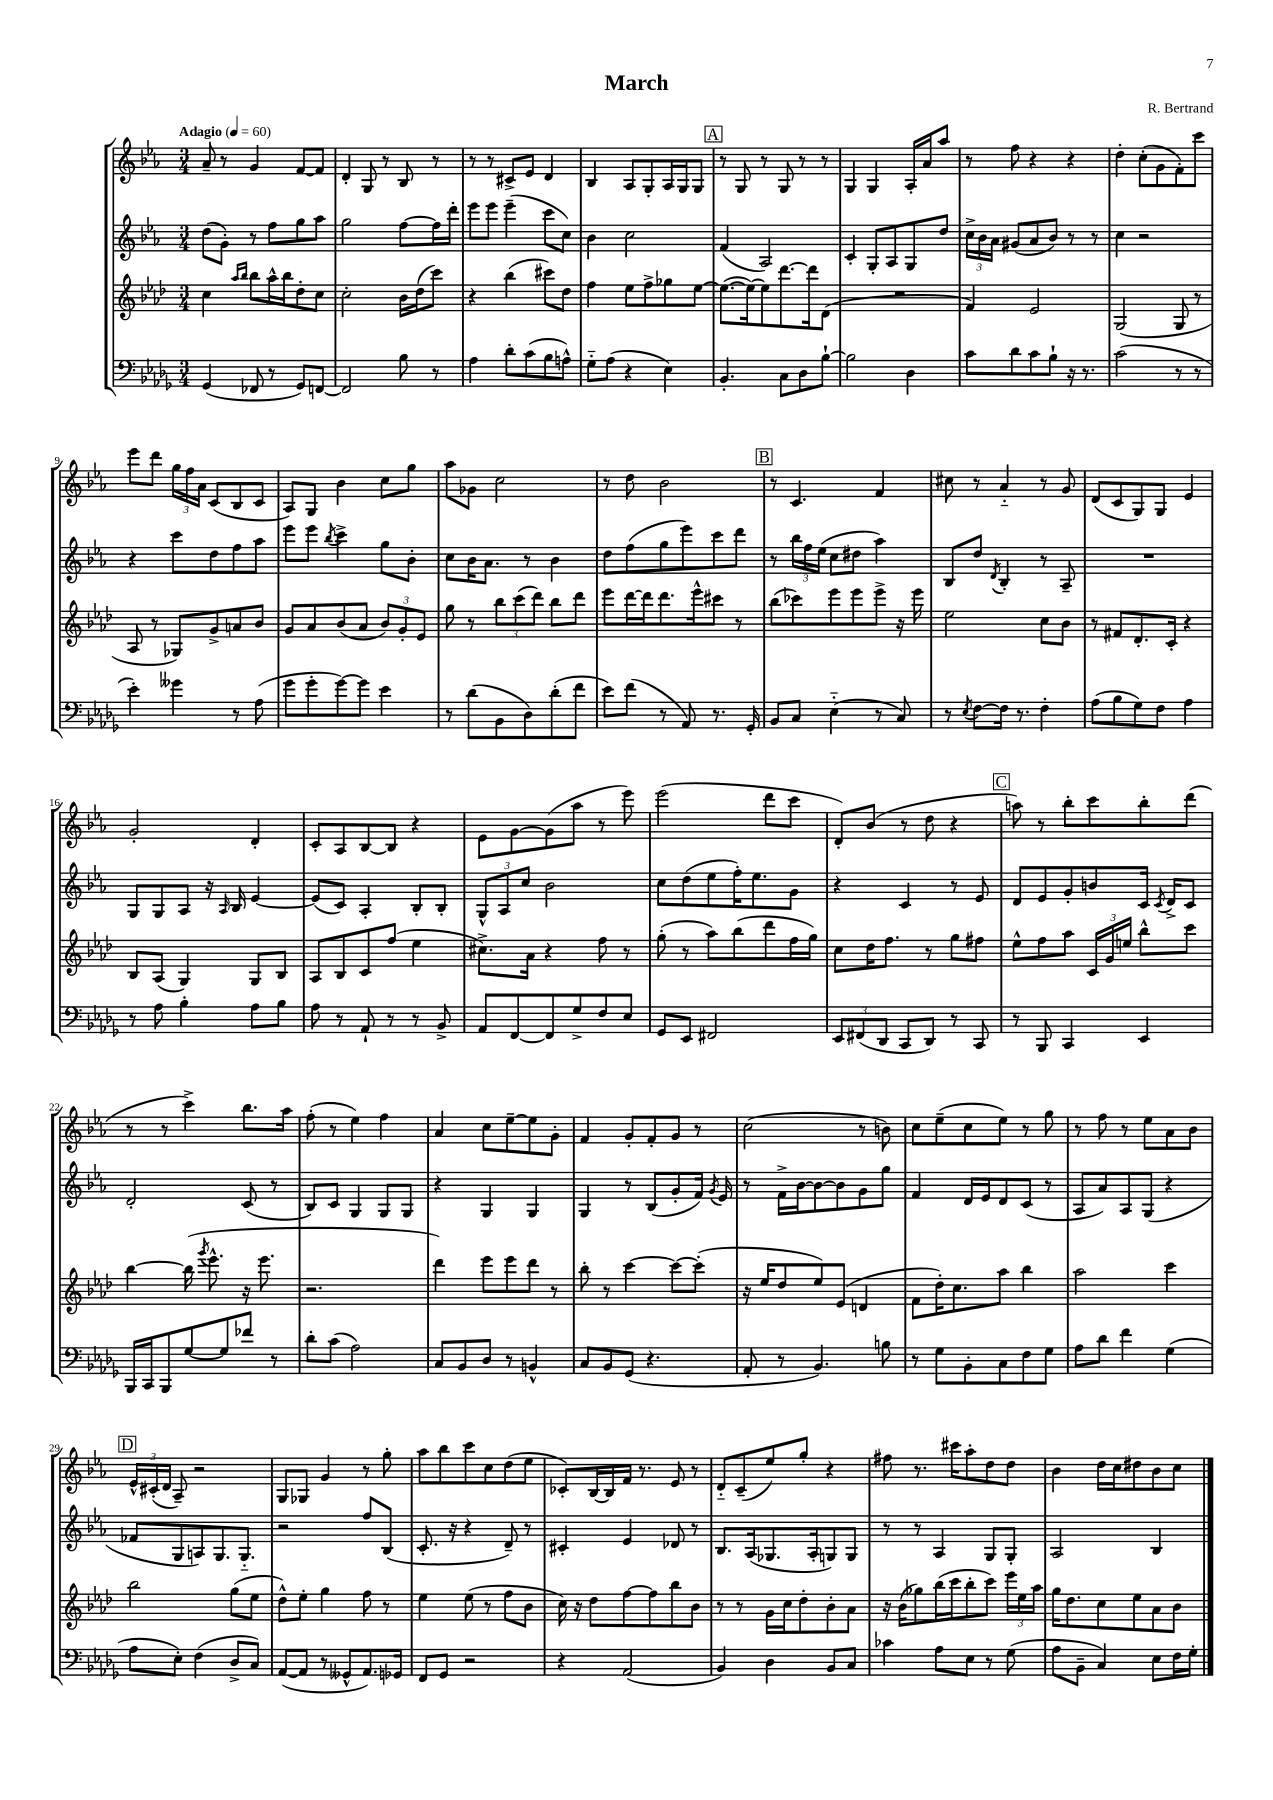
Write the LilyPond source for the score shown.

\header { title = "March" composer = "R. Bertrand" }
<<
\new StaffGroup <<
\new Staff = "s0" {
    \clef treble \key ees \major \numericTimeSignature \time 3/4 \tempo "Adagio" 4 = 60
    \autoBeamOff aes'8-- r8 g'4 f'8[~ f'8] |
    d'4-. g8 r8 bes8 r8 |
    r8 r8 cis'8[-> ees'8] d'4 |
    bes4 aes8[ g8-. aes16 g16 g8] |
    \mark \markup { \box "A" } r8 g8 r8 g8 r8 r8 |
    g4 g4 aes16[-. aes'16 aes''8] |
    r8 f''8 r4 r4 |
    d''4-. c''8[-.( g'8 f'8-.) c'''8] |
    ees'''8[ d'''8] \tuplet 3/2 { g''16[ f''16 aes'16] } c'8[( bes8 c'8] |
    aes8[) g8] bes'4 c''8[ g''8] |
    aes''8[ ges'8] c''2 |
    r8 d''8 bes'2 |
    \mark \markup { \box "B" } r8 c'4. f'4 |
    cis''8 r8 aes'4-_ r8 g'8 |
    d'8[( c'8 g8) g8] ees'4 |
    g'2-. d'4-. |
    c'8[-. aes8 bes8~ bes8] r4 |
    ees'8[ g'8~ g'8( aes''8] r8 ees'''8) |
    ees'''2( d'''8[ c'''8] |
    d'8[-.) bes'8]( r8 d''8 r4 |
    \mark \markup { \box "C" } a''8) r8 bes''8[-. c'''8 bes''8-. d'''8]( |
    r8 r8 c'''4->) bes''8.[ aes''16] |
    f''8-.( r8 ees''4) f''4 |
    aes'4 c''8[ ees''8~-- ees''8 g'8]-. |
    f'4 g'8[-. f'8-. g'8] r8 |
    c''2( r8 b'8) |
    c''8[ ees''8--( c''8 ees''8]) r8 g''8 |
    r8 f''8 r8 ees''8[ aes'8 bes'8] |
    \mark \markup { \box "D" } \tuplet 3/2 { ees'16[-^ cis'16-.( d'16] } aes8--) r2 |
    g8[ ges8] g'4 r8 g''8-. |
    aes''8[ bes''8 c'''8 c''8 d''8( ees''8] |
    ces'8[-.) bes16~ bes16 f'16] r8. ees'8 r8 |
    d'8[-_ c'8--( ees''8) g''8]-. r4 |
    fis''8 r8. cis'''16[ aes''8-. d''8 d''8] |
    bes'4 d''16[ c''16 dis''8 bes'8 c''8] \bar "|." |
}
\new Staff = "s1" {
    \clef treble \key ees \major \numericTimeSignature \time 3/4
    \autoBeamOff d''8[( g'8]-.) r8 f''8[ g''8 aes''8] |
    g''2 f''8[~ f''16 d'''16]-. |
    ees'''8[ ees'''8] ees'''4--( c'''8[ c''8]) |
    bes'4 c''2 |
    \mark \markup { \box "A" } f'4( aes2) |
    c'4-. g8[-. aes8 g8 d''8] |
    \tuplet 3/2 { c''16[-> bes'16 aes'16] } gis'8[( aes'8 bes'8]) r8 r8 |
    c''4 r2 |
    r4 c'''8[ d''8 f''8 aes''8] |
    ees'''8[ ees'''8] \acciaccatura { bes''8 } c'''4-> g''8[ bes'8]-. |
    c''8[ bes'16 aes'8.] r8 bes'4 |
    d''8[ f''8( g''8 ees'''8) c'''8 d'''8] |
    \mark \markup { \box "B" } r8 \tuplet 3/2 { bes''16[ f''16 ees''16]( } c''8[ dis''8] aes''4) |
    bes8[ d''8] \acciaccatura { d'8 } bes4-. r8 aes8-- |
    R2. |
    g8[ g8 aes8] r16 \grace { aes16 } bes16 ees'4~ |
    ees'8[( c'8]) aes4-. bes8[-. bes8]-. |
    \tuplet 3/2 { g8[-^ aes8 c''8] } bes'2 |
    c''8[ d''8( ees''8 f''16-.) ees''8. g'8] |
    r4 c'4 r8 ees'8 |
    \mark \markup { \box "C" } d'8[ ees'8 g'8-. b'8 c'16] \acciaccatura { c'8 } d'16[-> c'8] |
    d'2-. c'8( r8 |
    bes8[) c'8] g4 g8[ g8] |
    r4 g4 g4 |
    g4 r8 bes8[( g'8-. f'16]) \acciaccatura { g'8 } ees'16 |
    r8 f'16[-> bes'16~ bes'8~ bes'8 g'8 g''8] |
    f'4 d'16[ ees'16 d'8 c'8]( r8 |
    aes8[ aes'8) aes8 g8]( r4 |
    \mark \markup { \box "D" } fes'8[ g8 a8) g8. g8.]-_ |
    r2 f''8[ bes8]( |
    c'8.-. r16 r4 d'8--) r8 |
    cis'4-. ees'4 des'8 r8 |
    bes8.[ aes16( ges8. aes16-. g8) g8] |
    r8 r8 aes4 g8[ g8]-. |
    aes2 bes4 \bar "|." |
}
\new Staff = "s2" {
    \clef treble \key aes \major \numericTimeSignature \time 3/4
    \autoBeamOff c''4 \grace { aes''16[ bes''16] } bes''8[ aes''16-^ bes''16 des''8-. c''8] |
    c''2-. bes'16[ des''16( c'''8]) |
    r4 bes''4( cis'''8[) des''8] |
    f''4 ees''8[ f''8-> ges''8 ees''8]~ |
    \mark \markup { \box "A" } ees''8.[~( ees''16~) ees''8 des'''8.~ des'''16 des'8]( |
    R2. |
    f'4) ees'2 |
    g2( g8 r8 |
    aes8 r8 ges8[) g'8-> a'8 bes'8] |
    g'8[ aes'8 bes'8( aes'8] \tuplet 3/2 { bes'8[) g'8-. ees'8] } |
    g''8 r8 \tuplet 3/2 { bes''8[ c'''8( des'''8]) } bes''8[ des'''8] |
    ees'''8[ des'''16~ des'''16 des'''8. ees'''16-^ cis'''8] r8 |
    \mark \markup { \box "B" } bes''8[( ces'''8) ees'''8 ees'''8 ees'''8]-> r16 ees'''16 |
    ees''2 c''8[ bes'8] |
    r8 fis'8[ des'8.-. c'16]-. r4 |
    bes8[ aes8]( g4) g8[ bes8] |
    aes8[ bes8 c'8 f''8]( ees''4 |
    cis''8.[->) aes'16] r4 f''8 r8 |
    g''8-.( r8 aes''8[) bes''8( des'''8 f''16 g''16]) |
    c''8[ des''16 f''8.] r8 g''8[ fis''8] |
    \mark \markup { \box "C" } ees''8[-^ f''8 aes''8] \tuplet 3/2 { c'16[ g'16 e''16] } bes''8[-^ c'''8] |
    bes''4~ bes''16( \acciaccatura { g'''8 } ees'''8.-^ r16 ees'''8. |
    r2. |
    des'''4) ees'''8[ ees'''8 des'''8] r8 |
    bes''8-. r8 c'''4~ c'''8[~ c'''8]-.( |
    r16 ees''16[ des''8 ees''8) ees'8]( d'4 |
    f'8[ des''16-.) c''8. aes''8] bes''4 |
    aes''2 c'''4 |
    \mark \markup { \box "D" } bes''2 g''8[( ees''8] |
    des''8[-^) ees''8]-. g''4 f''8 r8 |
    ees''4 ees''8( r8 f''8[ bes'8] |
    c''16) r16 des''8[ f''8~ f''8 bes''8 bes'8] |
    r8 r8 g'16[ c''16 des''8-. bes'8-. aes'8] |
    r16 bes'16[( ges''8) bes''16( c'''16 bes''8-. c'''8]) \tuplet 3/2 { ees'''16[ ees''16 aes''16] } |
    g''16[ des''8. c''8 ees''8 aes'8 bes'8] \bar "|." |
}
\new Staff = "s3" {
    \clef bass \key des \major \numericTimeSignature \time 3/4
    \autoBeamOff ges,4( fes,8 r8 ges,8[) f,8]~ |
    f,2 bes8 r8 |
    aes4 des'8[-. c'8( bes8 a8]-^) |
    ges8[-_ aes8]( r4 ees4) |
    \mark \markup { \box "A" } bes,4.-. c8[ des8 bes8]~-! |
    bes2 des4 |
    c'8[ des'8 c'8 bes8]-! r16 r8. |
    c'2( r8 r8 |
    ees'4-.) geses'4 r8 aes8( |
    ges'8[ ges'8-. ges'8~) ges'8] ees'4 |
    r8 des'8[( bes,8 des8) des'8-.( f'8] |
    ees'8[) f'8]( r8 aes,8) r8. ges,16-. |
    \mark \markup { \box "B" } bes,8[ c8] ees4-_( r8 c8) |
    r8 \acciaccatura { ees8 } f8[~ f16] r8. f4-. |
    aes8[( bes8 ges8) f8] aes4 |
    r8 aes8 bes4-. aes8[ bes8] |
    aes8 r8 aes,8-! r8 r8 bes,8-> |
    aes,8[ f,8~ f,8 ges8-> f8 ees8] |
    ges,8[ ees,8] fis,2 |
    \tuplet 3/2 { ees,8[ fis,8( des,8] } c,8[ des,8]) r8 c,8 |
    \mark \markup { \box "C" } r8 bes,,8 c,4 ees,4 |
    bes,,16[ c,16 bes,,8 ges8~ ges8 fes'8] r8 |
    des'8[-. c'8]( aes2) |
    c8[ bes,8 des8] r8 b,4-^ |
    c8[ bes,8 ges,8]( r4. |
    aes,8-. r8 bes,4.) b8 |
    r8 ges8[ bes,8-. c8 f8 ges8] |
    aes8[ des'8] f'4 ges4( |
    \mark \markup { \box "D" } aes8[ ees8]-.) f4( des8[-> c8]) |
    aes,8[~( aes,8] r8 geses,8[-^ aes,8.) ges,16] |
    f,8[ ges,8] r2 |
    r4 aes,2( |
    bes,4) des4 bes,8[ c8] |
    ces'4 aes8[ ees8] r8 ges8( |
    aes8[ bes,8]-- c4) ees8[ f16 ges16]-. \bar "|." |
}
>>
>>
